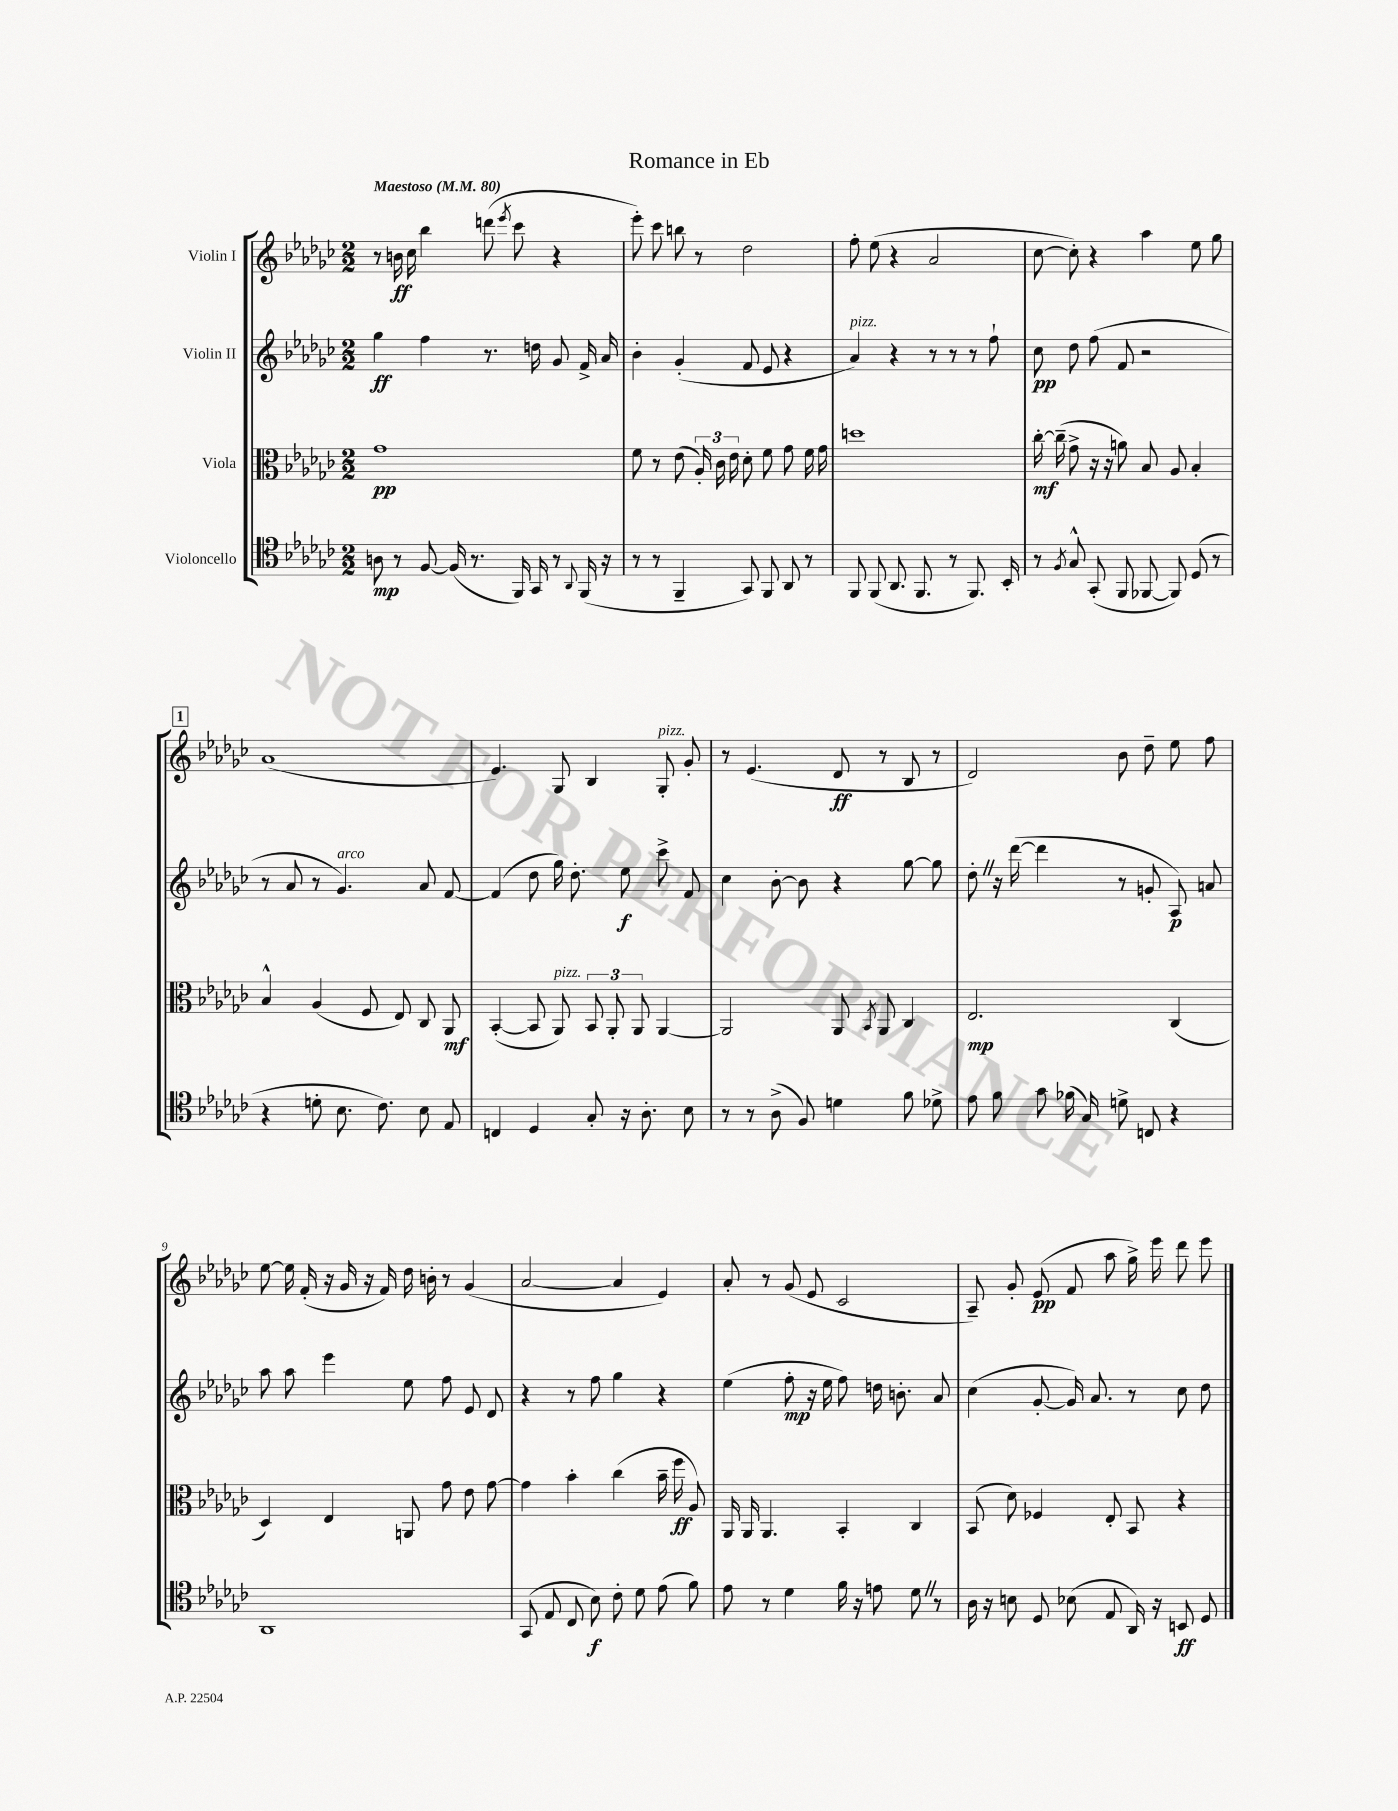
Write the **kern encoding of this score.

**kern	**kern	**kern	**kern
*staff4	*staff3	*staff2	*staff1
*clefC4	*clefC3	*clefG2	*clefG2
*k[b-e-a-d-g-c-]	*k[b-e-a-d-g-c-]	*k[b-e-a-d-g-c-]	*k[b-e-a-d-g-c-]
*M2/2	*M2/2	*M2/2	*M2/2
*MM80	*MM80	*MM80	*MM80
8A	1g-	4gg-	8r
8r	.	.	16b
.	.	.	16cc-
[8F	.	4ff	4bb-
(16F]	.	.	.
8.r	.	.	.
.	.	8.r	(8ddd
.	.	.	8qeee-
16FF)	.	.	8ccc-
16GG-	.	16dd	.
8r	.	8g-	4r
8qqAA-	.	.	.
(16FF	.	16f^	.
16r	.	16a-	.
=	=	=	=
8r	8f	4b-'	8eee-')
8r	8r	.	8ccc-
4FF~	(8e-	(4g-'	8bb
.	24A-')	.	8r
.	24c-	.	.
.	24e-	.	.
8GG-)	8d-'	8f	2dd-
8FF	8f	8e-	.
8AA-	8g-	4r	.
8r	16f	.	.
.	16g-	.	.
=	=	=	=
8FF	1dd	4a-)	8ff'
(8FF	.	.	(8ee-
8.AA-	.	4r	4r
8.FF	.	.	.
.	.	8r	2a-
8r	.	8r	.
8.FF)	.	8r	.
.	.	8ff`	.
16BB-'	.	.	.
=	=	=	=
8r	[16cc-'	8cc-	[8cc-
.	(16cc-~]	.	.
8qF	.	.	.
8G-^^	8g-^	8dd-	8cc-'])
(8GG-'	16r	(8ff	4r
.	16r	.	.
8FF	8a)	8f	.
[8FF-	8B-	2r	4aa-
8FF-])	8A-	.	.
(8D-	4B-'	.	8ee-
8r	.	.	8gg-
=	=	=	=
4r	4B-^^	8r	(1a-
.	.	8a-	.
8d'	(4A-	8r	.
8.B-	.	4.g-)	.
.	8F	.	.
8.c-)	.	.	.
.	8E-)	.	.
8B-	8C-	8a-	.
8E-	8AA-	[8f	.
=	=	=	=
4C	([4BB-'	(4f]	4.e-)
4D-	8BB-]	8dd-	.
.	8AA-)	16gg-)	8G-
.	.	8.dd-'	.
8G-'	12BB-	.	4B-
.	12AA-'	.	.
16r	.	8ee-	.
.	12AA-	.	.
8.A-'	.	.	.
.	[4AA-	8ccc-^	8G-'
8B-	.	8f	8g-'
=	=	=	=
8r	2AA-]	4cc-	8r
8r	.	.	(4.e-
(8A-^	.	[8b-'	.
8F)	.	8b-]	.
4d	8AA-	4r	8d-
.	8qBB-	.	.
.	8AA-	.	8r
8f	4C-	[8gg-	8B-
8d-^	.	8gg-]	8r
=	=	=	=
8e-	2.E-	8dd-'	2d-)
8f	.	16r	.
.	.	([16ddd-	.
8g-	.	4ddd-]	.
(16f-	.	.	.
16G-)	.	.	.
8d^	.	8r	8b-
8C	.	8g'	8dd-~
4r	(4C-	8A-)	8ee-
.	.	8a	8ff
=	=	=	=
1AA-	4D-)	8aa-	[8ee-
.	.	8aa-	16ee-]
.	.	.	(16f'
.	4E-	4eee-	16r
.	.	.	16g-
.	.	.	16r
.	.	.	16f)
.	8AA	8ee-	16dd-
.	.	.	16b'
.	8g-	8ff	8r
.	8e-	8e-	(4g-
.	[8g-	8d-	.
=	=	=	=
(8GG-	4g-]	4r	[2a-
8E-	.	.	.
8C-	4b-'	8r	.
8B-)	.	8ff	.
8c-'	(4cc-	4gg-	4a-]
8d-	.	.	.
(8e-	16b-~	4r	4e-)
.	16ff	.	.
8f)	8A-)	.	.
=	=	=	=
8e-	16AA-	(4ee-	8a-'
.	16AA-	.	.
8r	4.AA-	.	8r
4d-	.	8ff'	(8g-
.	.	16r	8e-
.	.	16ee-	.
16f	4BB-'	8ff)	2c-
16r	.	.	.
8e	.	16dd	.
.	.	8.b'	.
8d-	4C-	.	.
8r	.	8a-	.
=	=	=	=
16A-	(8BB-	(4cc-	8A-~)
16r	.	.	.
8B	8d-)	.	8g-'
8D-	4F-	[8g-'	(8e-
(8B-	.	16g-])	8f
.	.	8.a-	.
8E-	8E-'	.	8aa-
16AA-)	8BB-	8r	16gg-^)
16r	.	.	16eee-
8BB	4r	8cc-	8ddd-
8D-	.	8dd-	8eee-
==	==	==	==
*-	*-	*-	*-
